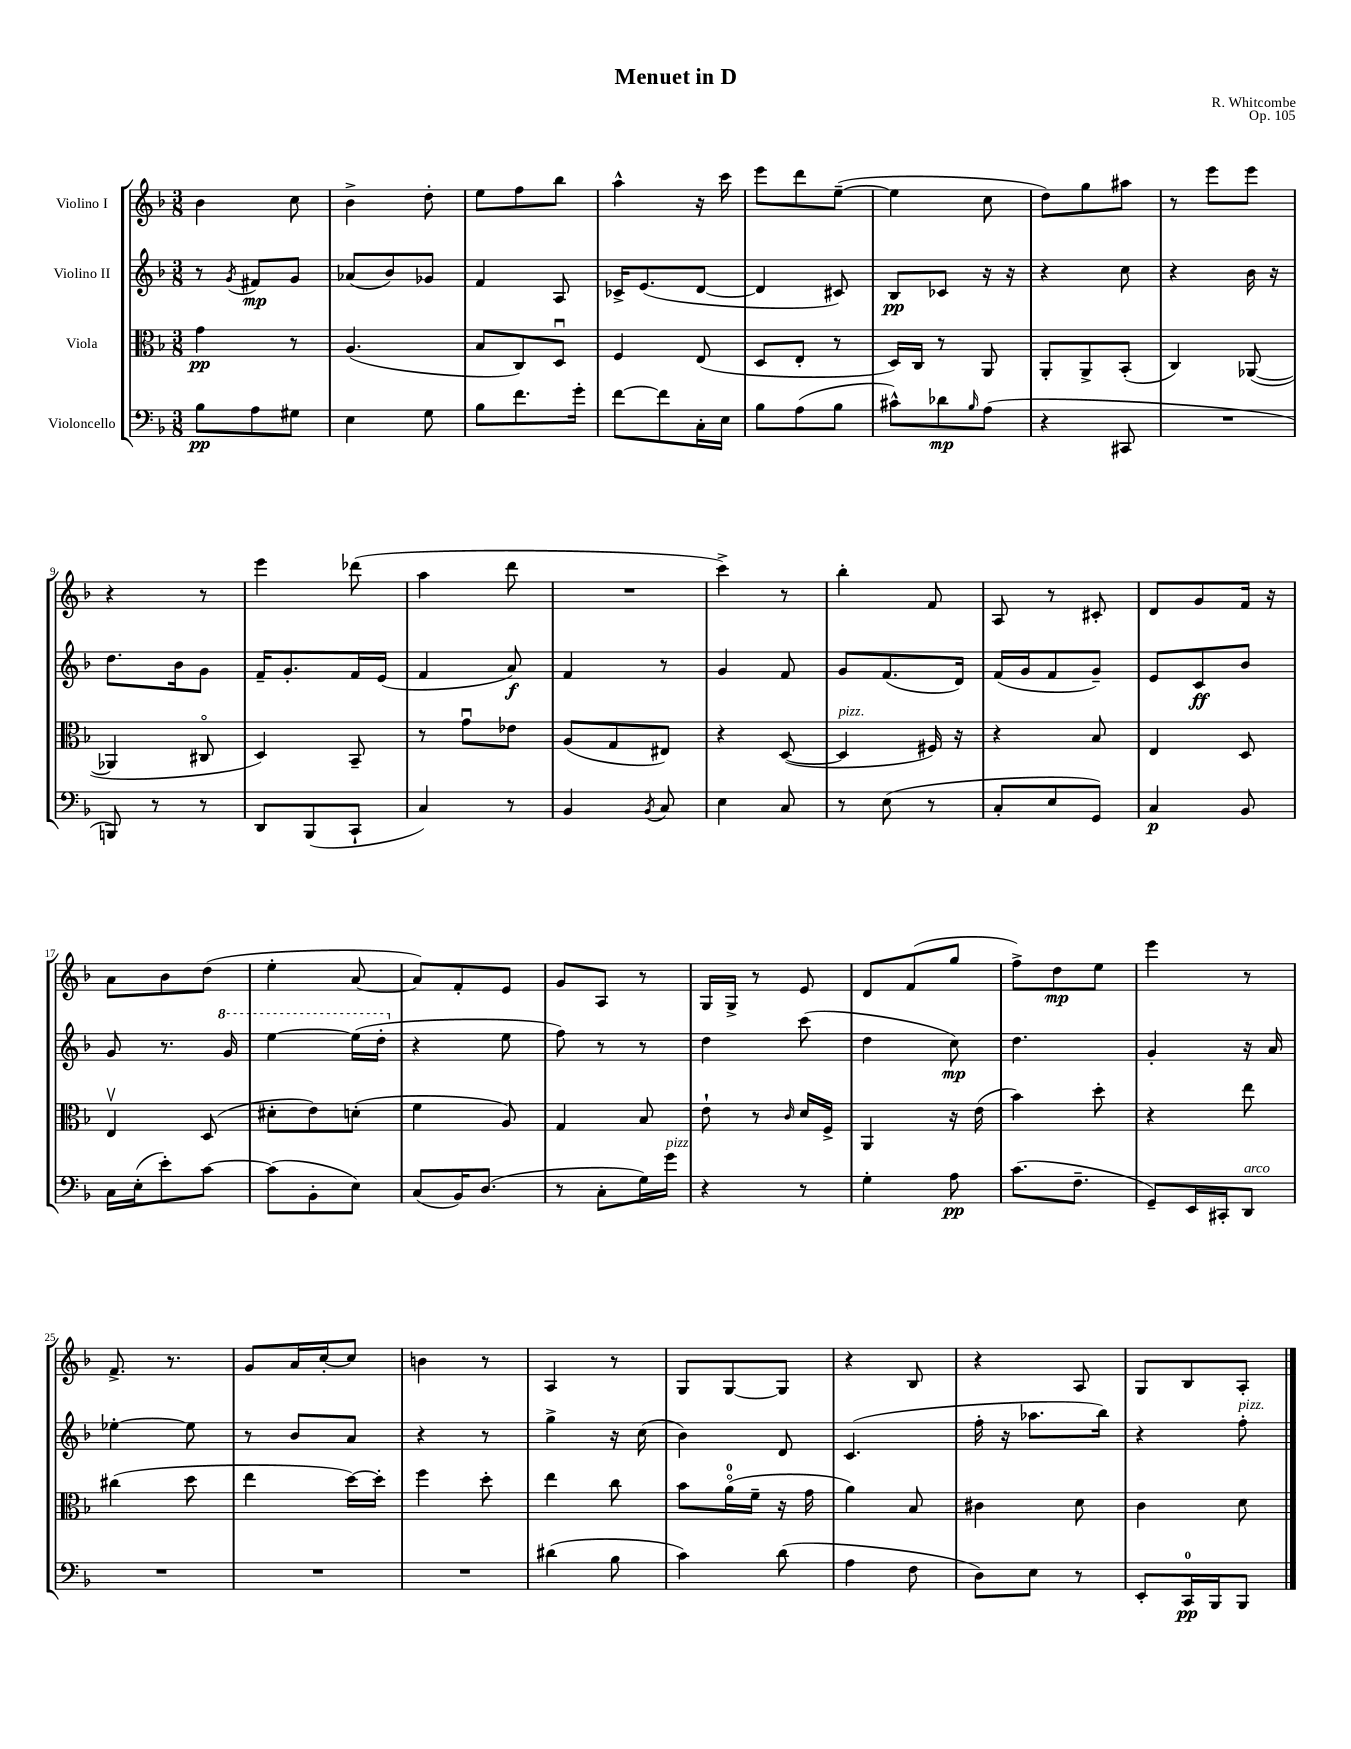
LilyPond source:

\header { title = "Menuet in D" composer = "R. Whitcombe" opus = "Op. 105" }
<<
\new StaffGroup <<
\new Staff = "s0" \with { instrumentName = "Violino I" } {
    \clef treble \key f \major \numericTimeSignature \time 3/8
    bes'4 c''8 |
    bes'4-> d''8-. |
    e''8 f''8 bes''8 |
    a''4-^ r16 c'''16 |
    e'''8 d'''8 e''8~--( |
    e''4 c''8 |
    d''8) g''8 ais''8 |
    r8 e'''8 e'''8 |
    r4 r8 |
    e'''4 des'''8( |
    a''4 d'''8 |
    R4. |
    c'''4->) r8 |
    bes''4-. f'8 |
    a8 r8 cis'8-. |
    d'8 g'8 f'16 r16 |
    a'8 bes'8 d''8( |
    e''4-. a'8~ |
    a'8) f'8-. e'8 |
    g'8 a8 r8 |
    g16 g16-> r8 e'8 |
    d'8 f'8( g''8 |
    f''8->) d''8\mp e''8 |
    e'''4 r8 |
    f'8.-> r8. |
    g'8 a'16 c''16~-. c''8 |
    b'4 r8 |
    a4 r8 |
    g8 g8~ g8 |
    r4 bes8 |
    r4 a8 |
    g8 bes8 a8-. \bar "|." |
}
\new Staff = "s1" \with { instrumentName = "Violino II" } {
    \clef treble \key f \major \numericTimeSignature \time 3/8
    r8 \acciaccatura { g'8 } fis'8\mp g'8 |
    aes'8( bes'8) ges'8 |
    f'4 a8 |
    ces'16-> e'8.( d'8~ |
    d'4 cis'8) |
    bes8\pp ces'8 r16 r16 |
    r4 c''8 |
    r4 bes'16 r16 |
    d''8. bes'16 g'8 |
    f'16-- g'8.-. f'16 e'16( |
    f'4 a'8\f) |
    f'4 r8 |
    g'4 f'8 |
    g'8 f'8.( d'16) |
    f'16( g'16 f'8 g'8--) |
    e'8 c'8\ff bes'8 |
    g'8 r8. \ottava #1 g''16 |
    e'''4~ e'''16( d'''16-. \ottava #0 |
    r4 e''8 |
    f''8) r8 r8 |
    d''4 c'''8( |
    d''4 c''8\mp) |
    d''4. |
    g'4-. r16 a'16 |
    ees''4~-. ees''8 |
    r8 bes'8 a'8 |
    r4 r8 |
    g''4-> r16 c''16( |
    bes'4) d'8 |
    c'4.( |
    f''16-. r16 aes''8. bes''16) |
    r4 f''8-.^\markup { \italic "pizz." } \bar "|." |
}
\new Staff = "s2" \with { instrumentName = "Viola" } {
    \clef alto \key f \major \numericTimeSignature \time 3/8
    g'4\pp r8 |
    a4.( |
    bes8 c8) d8\downbow |
    f4 e8( |
    d8 e8-. r8 |
    d16) c16 r8 a,8 |
    a,8-. a,8-> bes,8-.( |
    c4) aes,8~( |
    aes,4 cis8\flageolet |
    d4) bes,8-- |
    r8 g'8\downbow ees'8 |
    a8( g8 eis8) |
    r4 d8~( |
    d4^\markup { \italic "pizz." } fis16) r16 |
    r4 bes8 |
    e4 d8 |
    e4\upbow d8( |
    dis'8-. e'8) d'8-.( |
    f'4 a8) |
    g4 bes8 |
    e'8-! r8 \grace { c'16 } d'16 f16-> |
    a,4 r16 e'16( |
    bes'4) d''8-. |
    r4 e''8 |
    cis''4( d''8 |
    e''4 d''16~) d''16-. |
    f''4 d''8-. |
    e''4 c''8 |
    bes'8 a'16-0\flageolet( f'16-- r16 g'16 |
    a'4) bes8 |
    cis'4 d'8 |
    c'4 d'8 \bar "|." |
}
\new Staff = "s3" \with { instrumentName = "Violoncello" } {
    \clef bass \key f \major \numericTimeSignature \time 3/8
    bes8\pp a8 gis8 |
    e4 g8 |
    bes8 f'8. g'16-. |
    f'8~ f'8 c16-. e16 |
    bes8 a8( bes8 |
    cis'8-^) des'8\mp \grace { bes16 } a8( |
    r4 cis,8 |
    R4. |
    b,,8) r8 r8 |
    d,8 bes,,8( c,8-! |
    c4) r8 |
    bes,4 \acciaccatura { bes,8 } c8 |
    e4 c8 |
    r8 e8( r8 |
    c8-. e8 g,8) |
    c4\p bes,8 |
    c16 e16-.( e'8-.) c'8~ |
    c'8( bes,8-. e8) |
    c8( bes,16) d8.( |
    r8 c8-. g16) g'16^\markup { \italic "pizz." } |
    r4 r8 |
    g4-. a8\pp |
    c'8.( f8.-- |
    g,8--) e,16 cis,16-. d,8^\markup { \italic "arco" } |
    R4. |
    R4. |
    R4. |
    dis'4( bes8 |
    c'4) d'8( |
    a4 f8 |
    d8) e8 r8 |
    e,8-. c,16-0\pp bes,,16 bes,,8 \bar "|." |
}
>>
>>
